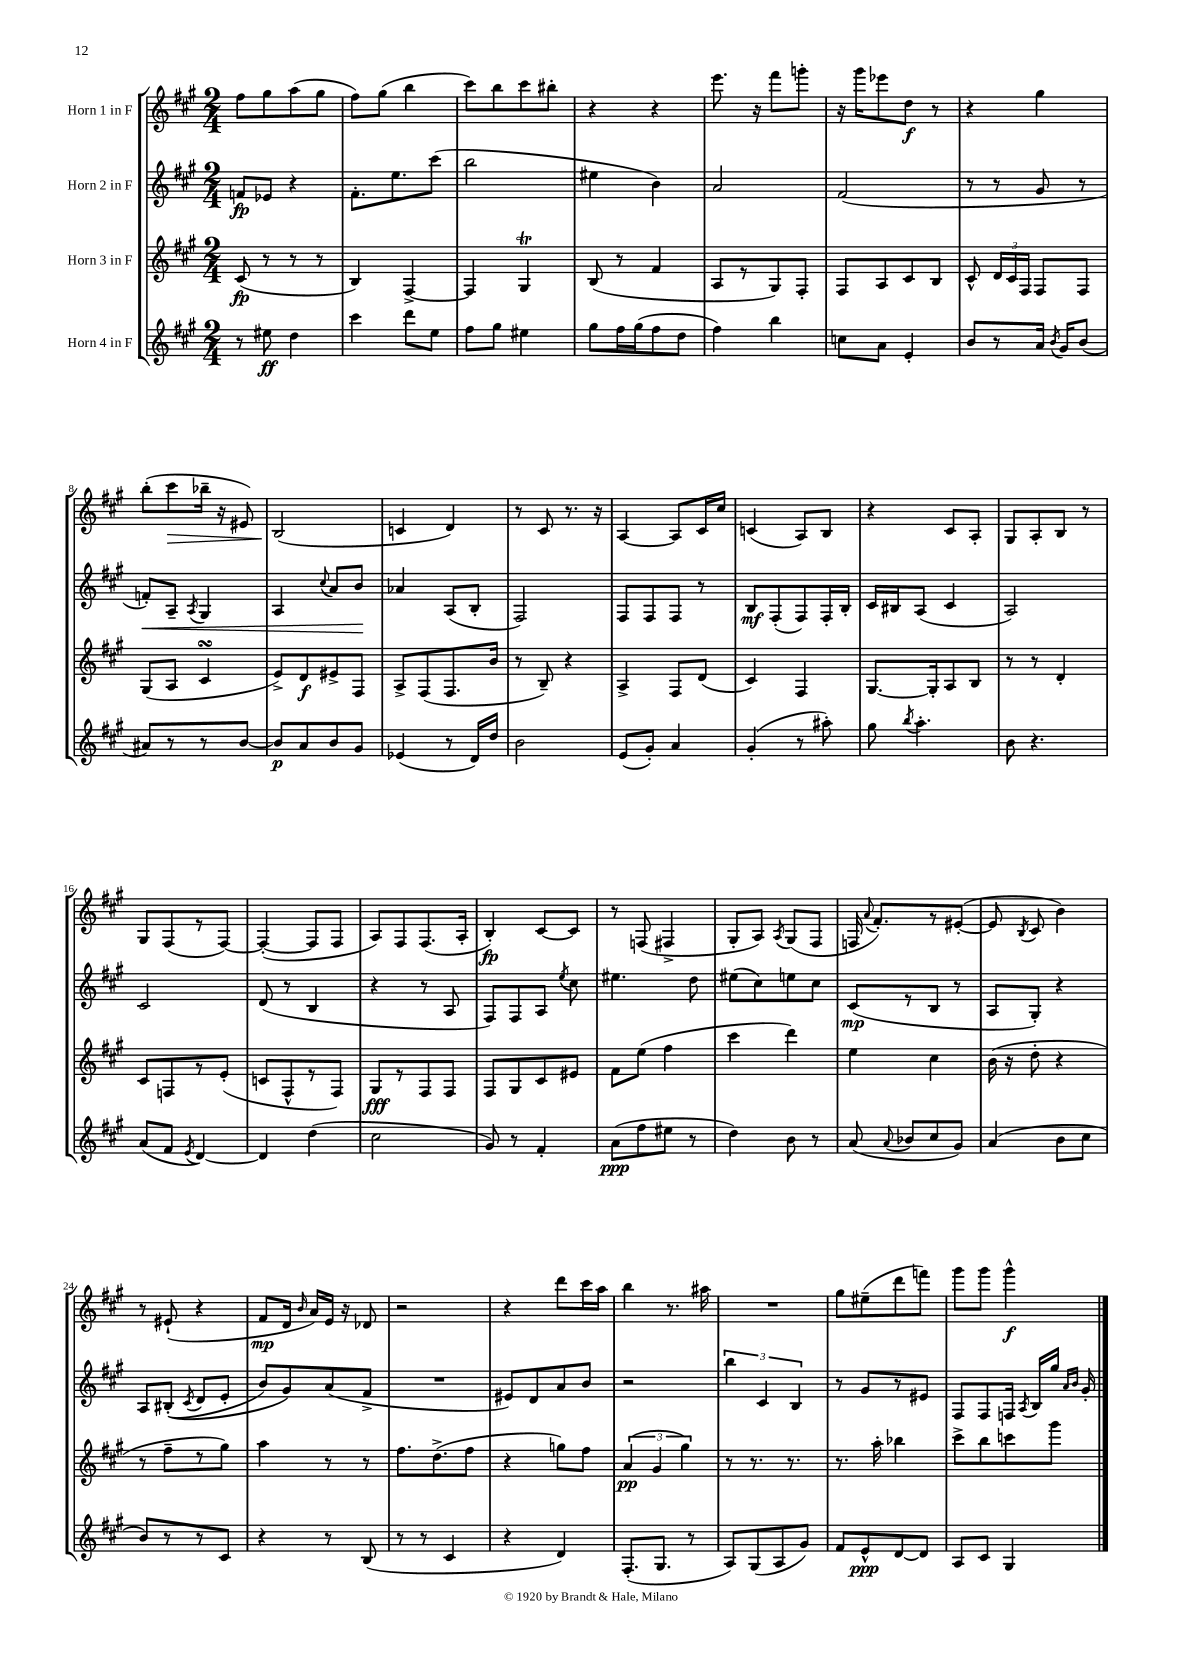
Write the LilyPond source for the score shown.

<<
\new StaffGroup <<
\new Staff = "s0" \with { instrumentName = "Horn 1 in F" } {
    \clef treble \key a \major \numericTimeSignature \time 2/4
    \autoBeamOff fis''8[ gis''8 a''8( gis''8] |
    fis''8[) gis''8]( b''4 |
    cis'''8[) b''8 cis'''8 bis''8]-. |
    r4 r4 |
    e'''8. r16 fis'''8[ g'''8]-. |
    r16 gis'''16[ ees'''8 d''8]\f r8 |
    r4 gis''4 |
    b''8[-.( cis'''8\> bes''16]-- r16 eis'8) |
    b2\!( |
    c'4 d'4) |
    r8 cis'8 r8. r16 |
    a4~ a8[ cis'16 cis''16] |
    c'4( a8[) b8] |
    r4 cis'8[ a8]-. |
    gis8[ a8-. b8] r8 |
    gis8[ fis8( r8 fis8]~) |
    fis4~-.( fis8[ fis8] |
    a8[) fis8 fis8.( a16]-. |
    b4-.\fp) cis'8[~ cis'8] |
    r8 f8( fis4-> |
    gis8[-. a8]) \acciaccatura { a8 } gis8[( fis8] |
    f16 \appoggiatura { a'8 } fis'8.[-.) r8 eis'8]~-.( |
    eis'8 \acciaccatura { b8 } cis'8 b'4) |
    r8 eis'8-!( r4 |
    fis'8[\mp d'16] \grace { b'16 } a'16[) e'16] r16 des'8 |
    r2 |
    r4 d'''8[ cis'''16 a''16] |
    b''4 r8. ais''16 |
    R2 |
    gis''8[ eis''8--( d'''8 f'''8]) |
    gis'''8[ gis'''8] gis'''4-^\f \bar "|." |
}
\new Staff = "s1" \with { instrumentName = "Horn 2 in F" } {
    \clef treble \key a \major \numericTimeSignature \time 2/4
    \autoBeamOff f'8[\fp ees'8] r4 |
    fis'8.[-. e''8. cis'''8]( |
    b''2 |
    eis''4 b'4) |
    a'2 |
    fis'2( |
    r8 r8 gis'8 r8 |
    f'8[-.\<) a8]-- \acciaccatura { a8 } gis4 |
    a4 \appoggiatura { cis''8 } a'8[ b'8]\! |
    aes'4 a8[( b8]-. |
    fis2) |
    fis8[ fis8 fis8] r8 |
    b8[\mf fis8-.( fis8) fis16-. b16]-. |
    cis'16[ bis16 a8]( cis'4 |
    a2) |
    cis'2 |
    d'8( r8 b4 |
    r4 r8 a8 |
    fis8[) fis8 a8] \acciaccatura { e''8 } cis''8 |
    eis''4. d''8 |
    eis''8[( cis''8) e''8 cis''8] |
    cis'8[\mp( r8 b8] r8 |
    a8[ gis8]-.) r4 |
    a8[ bis8]-.(\( \acciaccatura { cis'8 } d'8[ e'8]-. |
    b'8[) gis'8\) a'8( fis'8]-> |
    R2 |
    eis'8[) d'8 a'8 b'8] |
    r2 |
    \tuplet 3/2 { b''4 cis'4 b4 } |
    r8 gis'8[ r8 eis'8] |
    fis8[ fis8 f16] \acciaccatura { a8 } b16[ gis''16] \grace { a'16[ b'16] } gis'16-. \bar "|." |
}
\new Staff = "s2" \with { instrumentName = "Horn 3 in F" } {
    \clef treble \key a \major \numericTimeSignature \time 2/4
    \autoBeamOff cis'8\fp( r8 r8 r8 |
    b4) fis4~-> |
    fis4 gis4\trill |
    b8( r8 fis'4 |
    a8[ r8 gis8) fis8]-. |
    fis8[ a8 cis'8 b8] |
    cis'8-^ \tuplet 3/2 { d'16[ cis'16 fis16] } fis8[ fis8] |
    gis8[( a8] cis'4\turn |
    e'8[->) d'8\f eis'8-> fis8] |
    a8[-> fis8( fis8. b'16] |
    r8 b8--) r4 |
    a4-> fis8[ d'8]( |
    cis'4) fis4 |
    gis8.[~ gis16-. a8 b8] |
    r8 r8 d'4-. |
    cis'8[ f8 r8 e'8]-.( |
    c'8[ fis8-^ r8 fis8]) |
    gis8[\fff r8 fis8 fis8] |
    fis8[ gis8 cis'8 eis'8] |
    fis'8[ e''8]( fis''4 |
    cis'''4 d'''4) |
    e''4 cis''4 |
    b'16( r16 d''8-. r4 |
    r8 fis''8[-- r8 gis''8]) |
    a''4 r8 r8 |
    fis''8.[ d''8.->( fis''8] |
    r4 g''8[) fis''8] |
    \tuplet 3/2 { a'4\pp( gis'4 gis''4) } |
    r8 r8. r8. |
    r8. a''16-. bes''4 |
    cis'''8[-> b''8 c'''8 gis'''8] \bar "|." |
}
\new Staff = "s3" \with { instrumentName = "Horn 4 in F" } {
    \clef treble \key a \major \numericTimeSignature \time 2/4
    \autoBeamOff r8 eis''8\ff d''4 |
    cis'''4 d'''8[ e''8] |
    fis''8[ gis''8] eis''4 |
    gis''8[ fis''16 gis''16( fis''8 d''8] |
    fis''4) b''4 |
    c''8[ a'8] e'4-. |
    b'8[ r8 a'16] \acciaccatura { b'8 } gis'16[ b'8]( |
    ais'8[) r8 r8 b'8]~ |
    b'8[\p a'8 b'8 gis'8] |
    ees'4( r8 d'16[) d''16] |
    b'2 |
    e'8[( gis'8]-.) a'4 |
    gis'4-.( r8 ais''8-.) |
    gis''8 \acciaccatura { b''8 } a''4.-. |
    b'8 r4. |
    a'8[( fis'8] \acciaccatura { e'8 } d'4~) |
    d'4 d''4( |
    cis''2 |
    gis'8) r8 fis'4-. |
    a'8[\ppp( fis''8 eis''8] r8 |
    d''4) b'8 r8 |
    a'8( \appoggiatura { a'8 } bes'8[ cis''8 gis'8]) |
    a'4( b'8[ cis''8] |
    b'8[) r8 r8 cis'8] |
    r4 r8 b8( |
    r8 r8 cis'4 |
    r4 d'4) |
    fis8.[-.( gis8.] r8 |
    a8[) gis8( a8 gis'8]) |
    fis'8[ e'8-^\ppp d'8~ d'8] |
    a8[ cis'8] gis4 \bar "|." |
}
>>
>>
